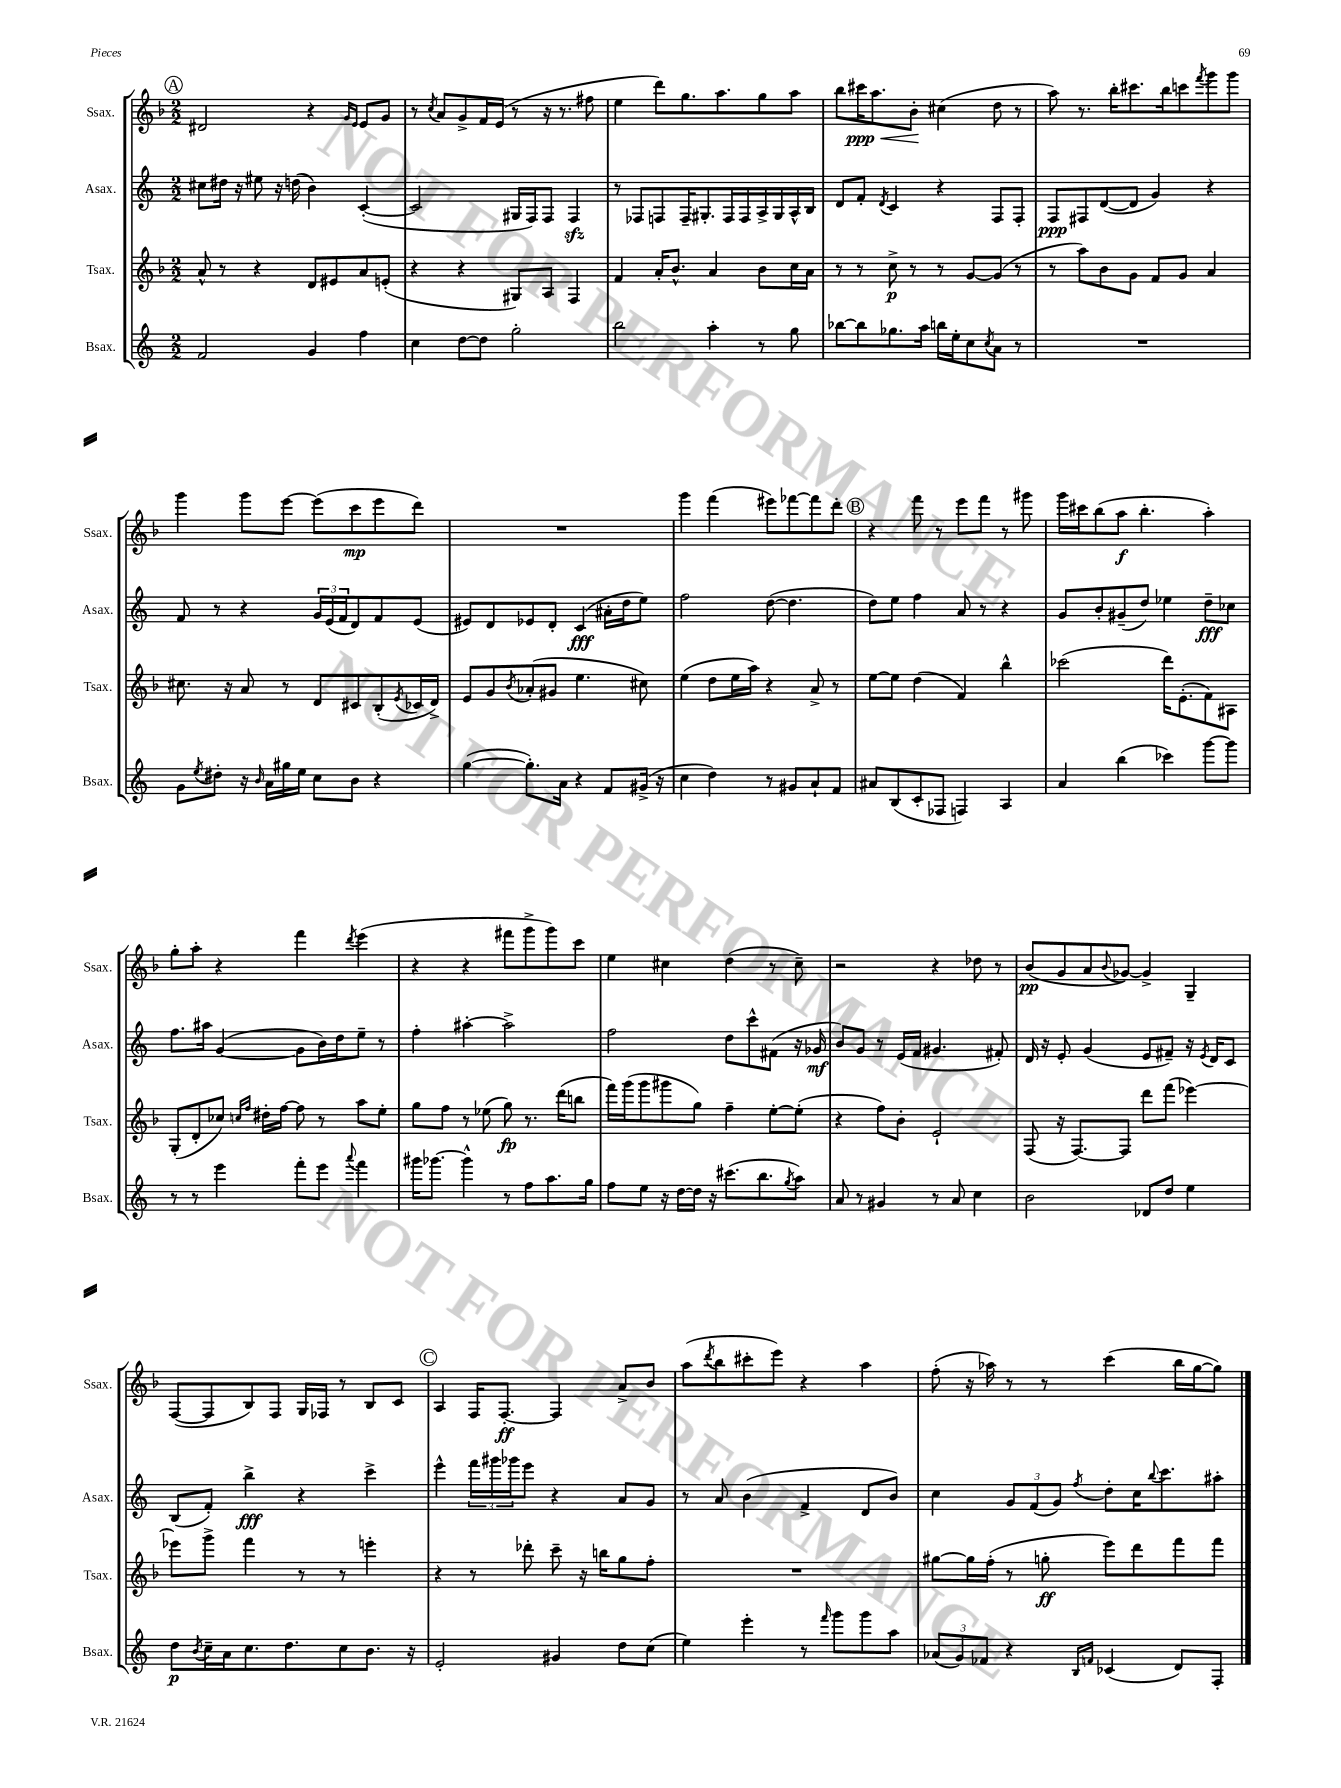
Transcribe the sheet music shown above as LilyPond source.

<<
\new StaffGroup <<
\new Staff = "s0" \with { instrumentName = "Ssax." shortInstrumentName = "Ssax." } {
    \clef treble \key f \major \numericTimeSignature \time 2/2
    \mark \markup { \circle "A" } dis'2 r4 \grace { g'16 e'16 } e'8 g'8 |
    r8 \acciaccatura { c''8 } a'8 g'8-> f'16 e'16( r8 r16 r8. fis''8 |
    e''4 d'''8) g''8. a''8. g''8 a''8 |
    bes''8 cis'''16\ppp\< a''8. bes'8-.\! cis''4( d''8 r8 |
    a''8) r8. bes''16-. cis'''8. bes''16 c'''8 \acciaccatura { f'''8 } g'''8 g'''8 |
    g'''4 g'''8 e'''8~ e'''8( c'''8\mp e'''8 d'''8) |
    R1 |
    g'''4 f'''4( eis'''8) fes'''8~ fes'''8 d'''8-. |
    \mark \markup { \circle "B" } r4 f'''8 r8 e'''8 f'''8 r8 gis'''8 |
    g'''16 cis'''16 bes''8( a''8\f bes''4.-. a''4-.) |
    g''8-. a''8-. r4 f'''4 \acciaccatura { d'''8 } e'''4( |
    r4 r4 fis'''8 g'''8-> g'''8) c'''8 |
    e''4 cis''4 d''4( r8 cis''8--) |
    r2 r4 des''8 r8 |
    bes'8\pp( g'8 a'8 \appoggiatura { bes'8 } ges'8~) ges'4-> g4-- |
    f8~( f8 bes8) f8 g16 fes16 r8 bes8 c'8 |
    \mark \markup { \circle "C" } a4 f16 f8.~-.\ff f4 a'8-> bes'8 |
    a''8( \acciaccatura { d'''8 } bes''8 cis'''8-. e'''8) r4 a''4 |
    f''8-.( r16 aes''16) r8 r8 c'''4( bes''16 g''16~ g''8) \bar "|." |
}
\new Staff = "s1" \with { instrumentName = "Asax." shortInstrumentName = "Asax." } {
    \clef treble \key c \major \numericTimeSignature \time 2/2
    \mark \markup { \circle "A" } cis''8 dis''16 r16 eis''8 r16 d''16( b'4) c'4~-.( |
    c'2 gis16 f16) f8 f4\sfz |
    r8 fes8 f8 f16-- gis8.-. f16 f16 a16-> gis16 a16-^ b16 |
    d'8 f'8-. \acciaccatura { d'8 } c'4 r4 f8 f8-. |
    f8\ppp fis8 d'8~( d'8 g'4) r4 |
    f'8 r8 r4 \tuplet 3/2 { g'16 e'16( f'16 } d'8) f'8 e'8( |
    eis'8) d'8 ees'8 d'8-. c'4\fff( ais'16-. d''16 e''8) |
    f''2 d''8~( d''4. |
    \mark \markup { \circle "B" } d''8) e''8 f''4 a'8 r8 r4 |
    g'8 b'8-. gis'8--( d''8) ees''4 d''8--\fff ces''8 |
    f''8. ais''16 g'4~( g'8 b'16) d''16 e''8-- r8 |
    f''4-. ais''4~-. ais''2-> |
    f''2 d''8 c'''8-^ fis'8( r16 ges'16\mf |
    b'8) g'8 r8 e'16( f'16 gis'4. fis'8-.) |
    d'16 r16 e'8-. g'4( e'8 fis'8--) r16 \acciaccatura { e'8 } d'16 c'8 |
    b8( f'8-.) b''4->\fff r4 c'''4-> |
    \mark \markup { \circle "C" } e'''4-^ \tuplet 3/2 { f'''16 gis'''16 ges'''16 } e'''8 r4 a'8 g'8 |
    r8 a'8 b'4( f'4-> d'8 b'8) |
    c''4 \tuplet 3/2 { g'8 f'8( g'8) } \acciaccatura { f''8 } d''8-. c''16 \appoggiatura { b''8 } c'''8. ais''8-. \bar "|." |
}
\new Staff = "s2" \with { instrumentName = "Tsax." shortInstrumentName = "Tsax." } {
    \clef treble \key f \major \numericTimeSignature \time 2/2
    \mark \markup { \circle "A" } a'8-^ r8 r4 d'8 eis'8 a'8 e'8-.( |
    r4 r4 gis8) a8 f4 |
    f'4 a'16-. bes'8.-^ a'4 bes'8 c''16 a'16 |
    r8 r8 c''8->\p r8 r8 g'8~ g'8( r8 |
    r8 a''8) bes'8 g'8 f'8 g'8 a'4 |
    cis''8. r16 a'8 r8 d'8 cis'8 bes8-.( \acciaccatura { e'8 } ces'16 d'16->) |
    e'8 g'8 \acciaccatura { bes'8 } aes'8-.( gis'8 e''4. cis''8) |
    e''4( d''8 e''16 a''16) r4 a'8-> r8 |
    \mark \markup { \circle "B" } e''8~ e''8 d''4( f'4) bes''4-^ |
    ces'''2( d'''16) e'8.-.( f'8) ais8 |
    g8-.( d'8-. ces''8) \grace { c''16 f''16 } dis''16-. f''16~ f''8 r8 a''8 e''8-. |
    g''8 f''8 r8 ees''8( g''8\fp) r8. d'''16( b''8 |
    f'''16) g'''16( g'''8 gis'''8 g''8) f''4-- e''8~-. e''8-.( |
    r4 f''8) bes'8-. e'2-! |
    f8( r16 f8.~) f8 d'''8 f'''8( ees'''4~) |
    ees'''8 g'''8-> f'''4 r8 r8 e'''4-. |
    \mark \markup { \circle "C" } r4 r8 des'''8-. c'''8-- r16 b''16 g''8 f''8-. |
    R1 |
    gis''8~ gis''16 f''16-.( r8 g''8-.\ff e'''8) d'''8 f'''8 f'''8 \bar "|." |
}
\new Staff = "s3" \with { instrumentName = "Bsax." shortInstrumentName = "Bsax." } {
    \clef treble \key c \major \numericTimeSignature \time 2/2
    \mark \markup { \circle "A" } f'2 g'4 f''4 |
    c''4 d''8~ d''8 g''2-. |
    b''2 a''4-. r8 g''8 |
    bes''8~ bes''8 ges''8. a''16 b''16 e''16-. c''8 \acciaccatura { c''8 } a'8 r8 |
    R1 |
    g'8 \acciaccatura { e''8 } dis''8-. r16 \grace { b'16 } a'16 gis''16 e''16 c''8 b'8 r4 |
    g''4~( g''8.-.) a'16 r4 f'8 gis'16->( r16 |
    c''4 d''4) r8 gis'8 a'8-! f'8 |
    \mark \markup { \circle "B" } ais'8 b8( c'8-. fes8 f4) a4 |
    a'4 b''4( ces'''4) g'''8~ g'''8 |
    r8 r8 e'''4 f'''8-. e'''8 \appoggiatura { a'''8 } f'''4 |
    gis'''16 ges'''8.~ ges'''4-^ r8 f''8 a''8. g''16 |
    f''8 e''8 r16 d''16~ d''16 r16 cis'''8.( b''8. \acciaccatura { g''8 } a''8) |
    a'8 r8 gis'4 r8 a'8 c''4 |
    b'2 des'8 d''8 e''4 |
    d''8\p \acciaccatura { b'8 } c''16-- a'16 c''8. d''8. c''8 b'8. r16 |
    \mark \markup { \circle "C" } e'2-. gis'4 d''8 c''8( |
    e''4) e'''4-. r8 \grace { f'''16 } g'''8 g'''8 a''8 |
    \tuplet 3/2 { aes'8( g'8) fes'8 } r4 \grace { b16 f'16 } ces'4( d'8) f8-. \bar "|." |
}
>>
>>
\layout { \context { \Score \remove "Bar_number_engraver" } }
